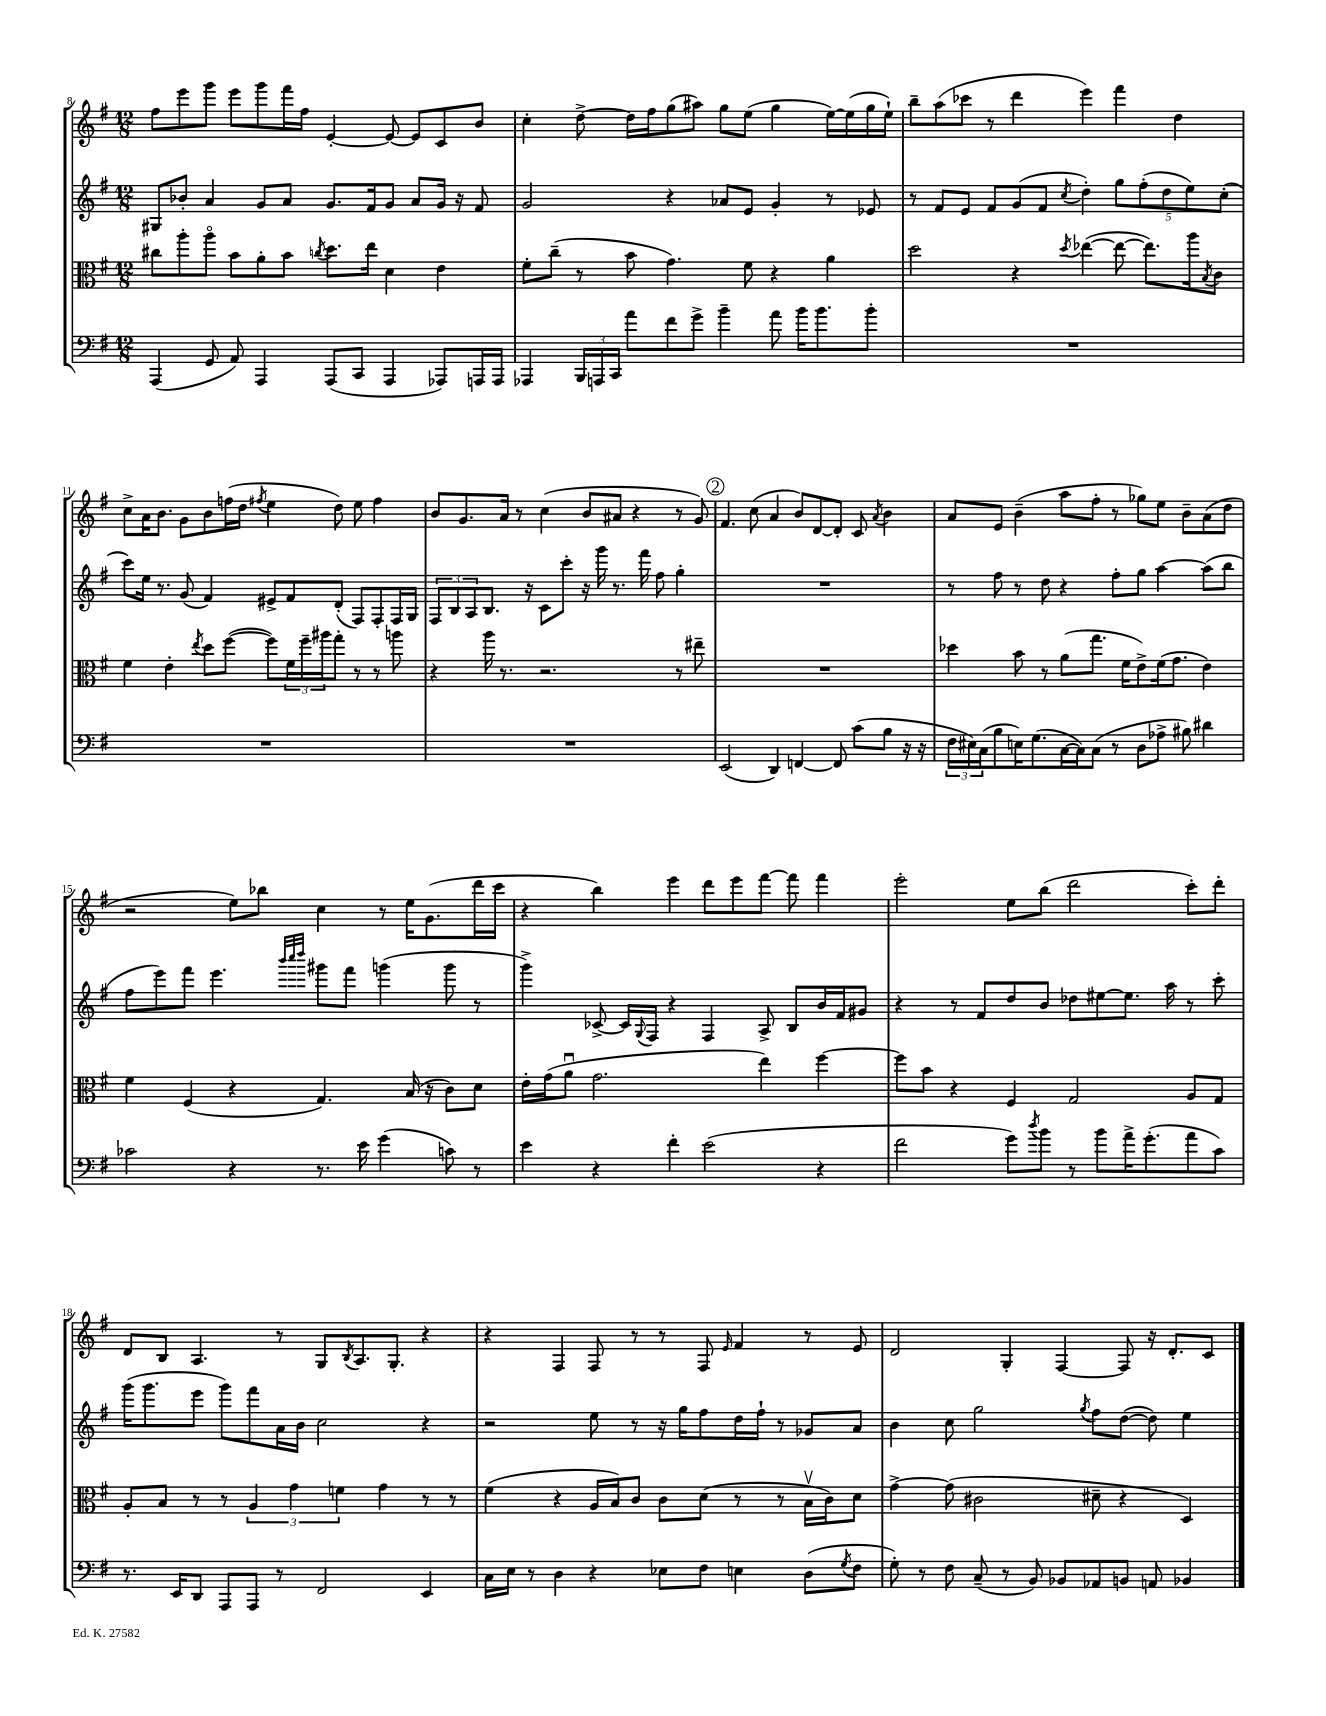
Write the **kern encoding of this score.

**kern	**kern	**kern	**kern
*part4	*part3	*part2	*part1
*staff4	*staff3	*staff2	*staff1
*clefF4	*clefC3	*clefG2	*clefG2
*k[f#]	*k[f#]	*k[f#]	*k[f#]
*M12/8	*M12/8	*M12/8	*M12/8
=8	=8	=8	=8
(4AAA/	8cc#X\L	8G#X/L	8ff#\L
.	8aa'\	8b-X'/J	8eee\
8GG/	8aa\J	4a/	8ggg\J
8AA/)	8b\L	.	8eee\L
4AAA/	8a'\	8g/L	8ggg\
.	8b\J	8a/J	16fff#\L
.	.	.	16ff#\JJ
.	8qccn/	.	.
(8AAA/L	8.dd\L	8.g/L	[4e'/
8CC/J	.	.	.
.	16ee\Jk	16f#/k	.
4AAA/	4d\	8g/J	8e/_
.	.	8a/L	8e/L]
8AAA-X/L)	4e\	16g/Jk	8c/
.	.	16r	.
16AAAn/L	.	8f#/	8b/J
16AAA/JJ	.	.	.
=9	=9	=9	=9
4AAA-X/	8f#'\L	2g/	4cc'\
.	(8cc~\J	.	.
24BBB/LL	8r	.	[8dd^\
24AAAn/	.	.	.
24CC/JJ	.	.	.
8a\L	8b\	.	16dd\LL]
.	.	.	16ff#\J
8f#\	4.g\)	4r	(8gg\
8g^\J	.	.	8aa#X\J)
4b~\	.	8a-X/L	8gg\L
.	8f#\	8e/J	(8ee\J
8a\	4r	4g'/	4gg\
16b\KL	.	.	.
8.b\	.	.	.
.	4a\	8r	[16ee\LL)
.	.	.	(16ee\]
8b'\J	.	8e-X/	16gg\
.	.	.	16ee`\JJ)
=10	=10	=10	=10
1.r	2dd\	8r	8bb~\L
.	.	8f#/L	(8aa\
.	.	8e/J	8ccc-X\J
.	.	8f#/L	8r
.	4r	(8g/	4ddd\
.	.	8f#/J	.
.	8qdd/	8qcc/	.
.	([4ee-X\	4dd'\)	4eee\)
.	8ee-\_	10gg\L	4fff#\
.	.	(10ff#'\	.
.	8.ee-\L])	.	.
.	.	10dd\	.
.	.	.	4dd\
.	.	10ee\)	.
.	16aa\k	.	.
.	8qB/	.	.
.	8c\J	.	.
.	.	(10cc'\J	.
!!LO:LB:g=z
=11	=11	=11	=11
1.r	4f#\	8ccc\L)	8cc^\L
.	.	16ee\Jk	16a\K
.	.	8.r	8.b\J
.	4e'\	.	.
.	.	(8g/	8g\L
.	8qee/	.	.
.	8dd\L	4f#/)	8b\
.	([8ff#\J	.	(16ffn\L
.	.	.	16dd\JJ
.	.	.	8qff#X/
.	8ff#\L])	8e#X^/L	4ee\
.	24f#\L	8f#/	.
.	24ff#~\	.	.
.	24aa#X\J	.	.
.	8gg'\J	(8d'/J	8dd\)
.	8r	8F#/L)	8ee\
.	8r	8F#'/	4ff#\
.	8aan\	16F#/L	.
.	.	16G/JJ	.
=12	=12	=12	=12
1.r	4r	12F#/L	8b/L
.	.	12B/	.
.	.	.	8.g/
.	.	12A/	.
.	16aa\	8.B/J	.
.	8.r	.	16a/Jk
.	.	.	8r
.	.	16r	.
.	2.r	8c\L	(4cc\
.	.	8ccc'\J	.
.	.	16r	8b/L
.	.	16ggg\	.
.	.	8.r	8a#X/J
.	.	.	4r
.	.	16fff#\	.
.	.	8ff#\	.
.	8r	4gg'\	8r
.	8ee#X~\	.	8g/)
!!LO:REH:place=s1:t=2
=13	=13	=13	=13
(2EE/	1.r	1.r	4.f#/
.	.	.	(8cc\
4DD/)	.	.	4a/
[4FFn/	.	.	8b/L)
.	.	.	[8d/
8FF/]	.	.	8d'/J]
(8c\L	.	.	8c/
.	.	.	8qa/
8B\J	.	.	4b\
16r	.	.	.
16r	.	.	.
=14	=14	=14	=14
24F#\LL	4dd-X\	8r	8a/L
24E#X\)	.	.	.
(24C\J	.	.	.
8B\	.	8ff#\	8e/J
16En\K)	8b\	8r	(4b~\
(8.G\	.	.	.
.	8r	8dd\	.
[16C\L	(8a\L	4r	8aa\L
16C\J])	.	.	.
(8C\J	8.gg\J	.	8ff#'\J
8r	.	8ff#'\L	8r
.	16f#\KL	.	.
8D\L	8e^\)	8gg\J	8gg-X\L)
8A-X^\J	(16f#\k	[4aa\	8ee\J
.	8.g\J	.	.
8B#X\)	.	.	8b~\L
4d#X\	4e\)	(8aa\L]	(8a\
.	.	8bb\J	8dd\J
!!LO:LB:g=z
=15	=15	=15	=15
2c-X\	4f#\	8ff#\L	2r
.	.	8eee\)	.
.	(4F#/	8fff#\J	.
.	.	4.eee\	.
4r	4r	.	8ee\L)
.	.	.	8bb-X\J
.	.	32qqbbb/LLL	.
.	.	32qqcccc/	.
.	.	32qqdddd/JJJ	.
8.r	4.G/)	8ggg#X\L	4cc\
.	.	8fff#\J	.
16e\	.	.	.
(4g\	.	(4gggn\	8r
.	(16B/	.	16ee\KL
.	16r	.	(8.g\
8cn\)	8c\L)	8ggg\	.
8r	8d\J	8r	16ddd\L
.	.	.	16ccc\JJ
=16	=16	=16	=16
4e\	16e'\LL	4ggg^\)	4r
.	(16g\J	.	.
.	8au\J	.	.
4r	2.g\	[8c-X^/	4bb\)
.	.	16c-/LL]	.
.	.	8qqG/	.
.	.	16F#/JJ	.
4f#'\	.	4r	4eee\
(2e\	.	4F#/	8ddd\L
.	.	.	8eee\
.	4ee\)	8A^/	[8fff#\J
.	.	8B/L	8fff#\]
4r	[4ff#\	16b/L	4fff#\
.	.	16f#/J	.
.	.	8g#X/J	.
=17	=17	=17	=17
2f#\	8ff#\L]	4r	2eee'\
.	8b\J	.	.
.	4r	8r	.
.	.	8f#/L	.
8g\L)	4F#/	8dd/	8ee\L
8qdd/	.	.	.
8b\J	.	8b/J	(8bb\J
8r	2G/	8dd-X\L	2ddd\
8b\L	.	[8ee#X\	.
16a^\K	.	8.ee#\J]	.
(8.g'\	.	.	.
.	.	16aa\	.
8a\	8A/L	8r	8ccc'\L)
8c\J)	8G/J	8ccc'\	8ddd'\J
!!LO:LB:g=z
=18	=18	=18	=18
8.r	8A'/L	(16ggg\KL	8d/L
.	.	8.ggg\	.
.	8B/J	.	8B/J
16EE/KL	.	.	.
8DD/J	8r	8eee\J	4.A/
8AAA/L	8r	8ggg\L)	.
8AAA/J	6A/	8fff#\	.
8r	.	16a\L	8r
.	6g\	.	.
.	.	16b\JJ	.
2FF#/	.	2cc\	8G/L
.	6fn\	.	.
.	.	.	8qB/
.	.	.	8.A/
.	4g\	.	.
.	.	.	8.G'/J
4EE/	8r	4r	4r
.	8r	.	.
=19	=19	=19	=19
16C\LL	(4f#\	2r	4r
16E\JJ	.	.	.
8r	.	.	.
4D\	4r	.	4F#/
4r	16A/LL	8ee\	8F#/
.	16B/J)	.	.
.	8c/J	8r	8r
8E-X\L	8c\L	16r	8r
.	.	16gg\KL	.
8F#\J	(8d\J	8ff#\	8F#/
.	.	.	16qqe/
4En\	8r	16dd\L	4f#/
.	.	16ff#`\JJ	.
.	8r	8r	.
(8D\L	16Bv\LL	8g-X/L	8r
.	16c\J)	.	.
8qG/	.	.	.
8F#\J	8d\J	8a/J	8e/
=20	=20	=20	=20
8G'\)	[4g^\	4b\	2d/
8r	.	.	.
8F#\	(8g\]	8cc\	.
(8C~/	2c#X\	2gg\	.
8r	.	.	4G'/
8BB/)	.	.	.
8BB-X/L	.	.	[4F#/
.	.	8qgg/	.
8AA-X/	8d#X~\	8ff#\L	.
8BBn/J	4r	([8dd\J	8F#/]
8AAn/	.	8dd\])	16r
.	.	.	8.d'/L
4BB-X/	4D/)	4ee\	.
.	.	.	8c/J
==	==	==	==
*-	*-	*-	*-
